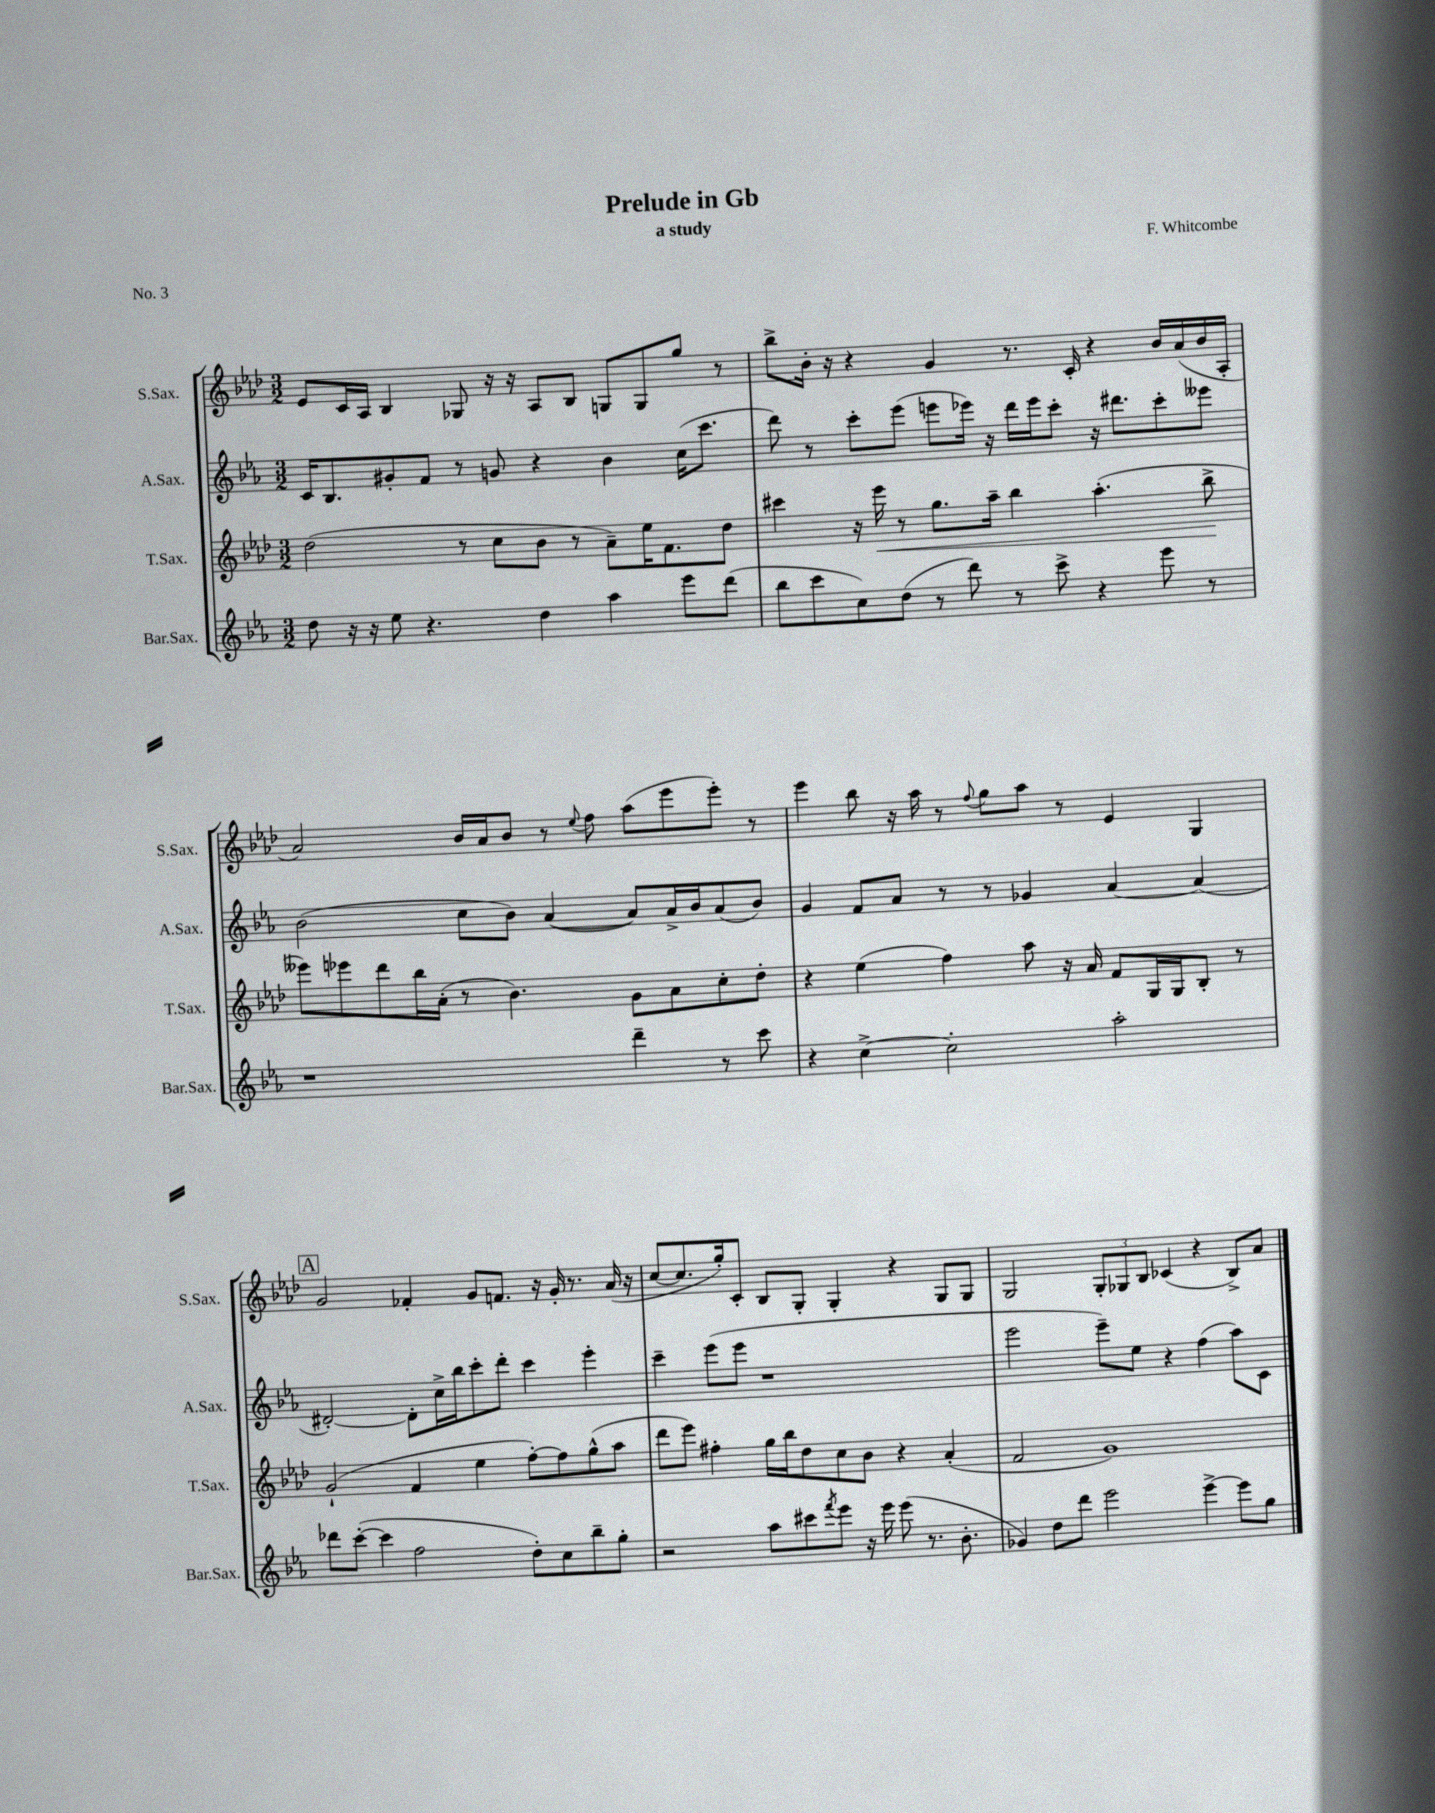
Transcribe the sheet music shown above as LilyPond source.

\header { title = "Prelude in Gb" composer = "F. Whitcombe" subtitle = "a study" piece = "No. 3" }
<<
\new StaffGroup <<
\new Staff = "s0" \with { instrumentName = "S.Sax." shortInstrumentName = "S.Sax." } {
    \clef treble \key aes \major \numericTimeSignature \time 3/2
    ees'8 c'16 aes16 bes4 ges8 r16 r16 aes8 bes8 g8 g8 g''8 r8 |
    bes''8-> bes'16-. r16 r4 g'4 r8. c'16-. r4 bes'16 aes'16( bes'16 aes16-. |
    aes'2) bes'16 aes'16 bes'8 r8 \appoggiatura { ees''8 } f''8 aes''8( ees'''8 ees'''8-.) r8 |
    ees'''4 bes''8 r16 aes''16 r8 \appoggiatura { f''8 } g''8 aes''8 r8 ees'4 g4 |
    \mark \markup { \box "A" } g'2 fes'4-. g'8 f'8. r16 g'16-. r8. aes'16( r16 |
    c''8~ c''8. g''16-.) c'8-. bes8 g8-. g4-. r4 g8 g8 |
    g2 \tuplet 3/2 { g8-. ges8 bes8 } ces'4( r4 bes8->) aes'8 \bar "|." |
}
\new Staff = "s1" \with { instrumentName = "A.Sax." shortInstrumentName = "A.Sax." } {
    \clef treble \key ees \major \numericTimeSignature \time 3/2
    c'16 bes8. gis'8-. f'8 r8 g'8 r4 bes'4 c''16( c'''8. |
    d'''8) r8 c'''8-. ees'''8( e'''8 ees'''16) r16 d'''16 ees'''16 c'''8-. r16 dis'''8. c'''8-. eeses'''8 |
    bes'2( c''8 bes'8) aes'4~( aes'8) aes'16-> bes'16 aes'8( bes'8) |
    g'4 f'8 aes'8 r8 r8 ges'4 aes'4~ aes'4( |
    \mark \markup { \box "A" } dis'2~-.) dis'8-. c''16-> bes''16 c'''8-. d'''8-. c'''4 ees'''4-. |
    c'''4-- ees'''8( ees'''8 r1 |
    ees'''2 ees'''8--) ees''8 r4 f''4( aes''8) c'8 \bar "|." |
}
\new Staff = "s2" \with { instrumentName = "T.Sax." shortInstrumentName = "T.Sax." } {
    \clef treble \key aes \major \numericTimeSignature \time 3/2
    des''2( r8 c''8 bes'8 r8 aes'8--) ees''16 f'8. des''8 |
    cis'''4 r16 ees'''16\< r8 g''8. aes''16-- bes''4 aes''4.-.( bes''8->\! |
    eeses'''8) ees'''8 des'''8 bes''16 aes'16-.( r8 bes'4.) g'8 aes'8 c''8-. des''8-. |
    r4 ees''4( f''4) aes''8 r16 aes'16 f'8 g16 g16 bes8-. r8 |
    \mark \markup { \box "A" } g'2-!( f'4 ees''4 f''8~-.) f''8 g''8-^( aes''8 |
    des'''8 ees'''8) fis''4-. g''16 bes''16 des''8 c''8 bes'8 r4 aes'4-.( |
    f'2 g'1) \bar "|." |
}
\new Staff = "s3" \with { instrumentName = "Bar.Sax." shortInstrumentName = "Bar.Sax." } {
    \clef treble \key ees \major \numericTimeSignature \time 3/2
    d''8 r16 r16 ees''8 r4. d''4 aes''4 ees'''8 d'''8( |
    bes''8 c'''8 c''8) d''8( r8 d'''8) r8 c'''8-> r4 ees'''8 r8 |
    r1 d'''4-- r8 c'''8 |
    r4 c''4~-> c''2-. aes''2-. |
    \mark \markup { \box "A" } des'''8 c'''8~-.( c'''4 f''2 d''8-.) c''8 bes''8-- g''8-. |
    r2 aes''8 cis'''8 \acciaccatura { f'''8 } ees'''8 r16 ees'''16 ees'''8( r8. bes'8.-. |
    ges'4) d''8 d'''8 ees'''2 ees'''4~-> ees'''8 g''8 \bar "|." |
}
>>
>>
\layout { \context { \Score \remove "Bar_number_engraver" } }
